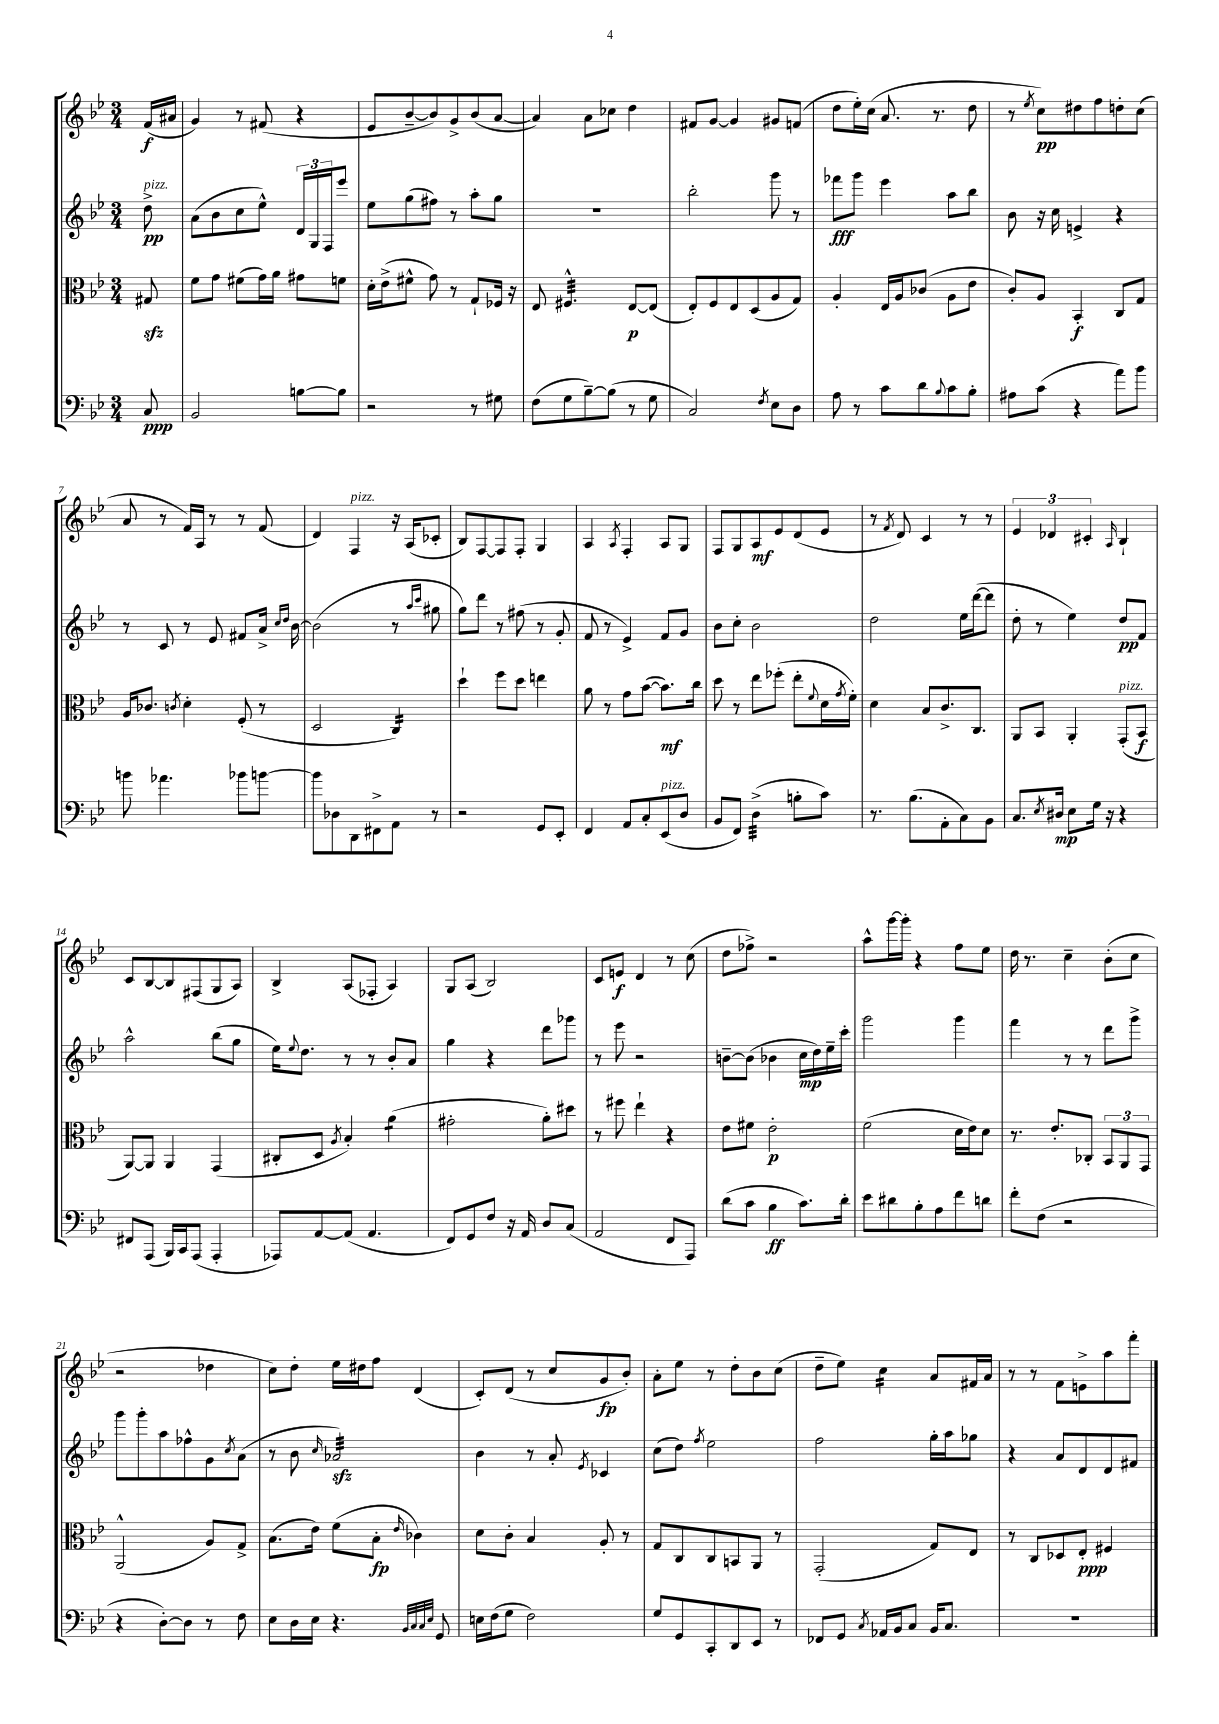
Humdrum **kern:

**kern	**kern	**kern	**kern
*staff4	*staff3	*staff2	*staff1
*clefF4	*clefC3	*clefG2	*clefG2
*k[b-e-]	*k[b-e-]	*k[b-e-]	*k[b-e-]
*M3/4	*M3/4	*M3/4	*M3/4
8C	8G#	8dd^	(16f
.	.	.	16a#
=	=	=	=
2BB-	8f	(8a	4g)
.	8g	8b-	.
.	(8f#	8cc	8r
.	16g)	8ee-^^)	(8f#
.	16a	.	.
[8B	8g#	24d	4r
.	.	24G	.
.	.	24F	.
8B]	8f	8eee-	.
=	=	=	=
2r	16d'	8ee-	8e-
.	(16e-^	.	.
.	8f#^^	(8gg	[8b-~
.	8g)	8ff#)	8b-])
.	8r	8r	8g^
8r	8G`	8aa'	(8b-
8G#	16F-	8gg	[8a
.	16r	.	.
=	=	=	=
(8F	8E-	2.r	4a])
8G	4.F#^^	.	.
[8B-~)	.	.	8a
(8B-]	.	.	8cc-
8r	[8E-	.	4dd
8G	(8E-]	.	.
=	=	=	=
2C)	8E-')	2bb-'	8f#
.	8F	.	[8g
.	8E-	.	4g]
.	(8D	.	.
8qF	.	.	.
8E-	8A	8ggg	8g#
8D	8G)	8r	(8f
=	=	=	=
8A	4A'	8fff-	8dd
8r	.	8ggg	16ee-')
.	.	.	(16cc
8c	16E-	4eee-	8.a
.	16A	.	.
8d	(8c-	.	.
.	.	.	8.r
8qqB-	.	.	.
8c	8A	8aa	.
8B-'	8e-	8bb-	8dd
=	=	=	=
8A#	8c')	8b-	8r
.	.	.	8qee-
(8c	8A	16r	8cc)
.	.	16cc	.
4r	4BB-'	4e^	8dd#
.	.	.	8ff
8a)	8C	4r	8dd'
8b-	8G	.	(8cc
=	=	=	=
8b	16A	8r	8a
.	8.c-	.	.
4.a-	.	8c	8r
.	8qc	.	.
.	4d'	8r	16f)
.	.	.	16A
.	.	8e-	8r
8b-	(8F'	8f#	8r
[8b	8r	16a^	(8f
.	.	16qqcc	.
.	.	16qqdd	.
.	.	[16b-	.
=	=	=	=
8b]	2D	(2b-]	4d)
8D-	.	.	.
8DD	.	.	4F
8FF#^	.	.	.
8AA	4C)	8r	16r
.	.	.	(16A
.	.	16qqaa	.
.	.	16qqccc	.
8r	.	8gg#	8c-'
=	=	=	=
2r	4dd`	8gg)	8B-)
.	.	8ddd	[8F
.	8ff	8r	8F]
.	8dd	(8ff#	8F'
8GG	4ee	8r	4G
8EE-'	.	8g'	.
=	=	=	=
4FF	8a	8f	4A
.	8r	8r	.
.	.	.	8qA
8AA	8g	4e-^)	4F'
8C'	([8b-	.	.
(8EE-	8.b-])	8f	8A
8D	.	8g	8G
.	16cc	.	.
=	=	=	=
8BB-	8dd	8b-	8F
8FF)	8r	8cc'	8G
(4D^	8ee-	2b-	8A
.	(8ff-'	.	8e-
8B'	8ee-'	.	(8d
.	8qqf	.	.
8c)	16d	.	8e-
.	8qg	.	.
.	16f')	.	.
=	=	=	=
8.r	4d	2dd	8r
.	.	.	8qf
.	.	.	8d)
(8.B-	.	.	.
.	8B-	.	4c
8AA'	8.c^	.	.
8C)	.	16ee-	8r
.	8.C	([16ddd	.
8BB-	.	8ddd]	8r
=	=	=	=
8.C	8AA	8dd'	6e-
.	8BB-	8r	.
.	.	.	6d-
8qE-	.	.	.
16D#	.	.	.
8E-	4AA'	4ee-)	.
.	.	.	6c#'
16G	.	.	.
16r	.	.	.
.	.	.	16qqA
4r	(8GG'	8dd	4B-`
.	8BB-	8f	.
=	=	=	=
8FF#	[8AA)	2aa^^	8c
(8AAA	8AA]	.	[8B-
16BBB-)	4AA	.	8B-]
16CC	.	.	.
(8AAA	.	.	(8F#
4AAA'	(4GG	(8bb-	8G
.	.	8gg	8A)
=	=	=	=
8AAA-)	8C#'	16ee-)	4B-^
.	.	8qqee-	.
.	.	8.dd	.
[8AA	8D	.	.
.	8qA	.	.
(8AA]	4B-')	8r	(8A
4.AA	.	8r	8F-'
.	(4a	8b-'	4A)
.	.	8a	.
=	=	=	=
8FF)	2g#'	4gg	8G
8GG	.	.	(8A
8F	.	4r	2B-)
16r	.	.	.
16AA	.	.	.
8D	8a')	8ddd	.
(8C	8dd#	8ggg-	.
=	=	=	=
2AA	8r	8r	8c
.	8ff#	8eee-	8e
.	4ee-`	2r	4d
8FF	4r	.	8r
8AAA)	.	.	(8cc
=	=	=	=
(8d	8e-	[8b~	8dd
8c	8f#	(8b]	8ff-^)
4B-	2e-'	4b-	2r
8.c)	.	16cc	.
.	.	16dd)	.
.	.	16ee-~	.
16d'	.	16ccc'	.
=	=	=	=
8e-	(2f	2ggg	8aa^^
8d#	.	.	[16ggg
.	.	.	16ggg']
8B-'	.	.	4r
8A	.	.	.
8f	16d	4ggg	8ff
.	16e-)	.	.
8d	8d	.	8ee-
=	=	=	=
8f'	8.r	4fff	16dd
.	.	.	8.r
(8F	.	.	.
.	8.e-'	.	.
2r	.	8r	4cc~
.	8C-'	8r	.
.	12BB-	8ddd	(8b-'
.	12AA	.	.
.	.	8ggg^	8cc
.	12GG	.	.
=	=	=	=
4r	(2AA^^	8ggg	2r
.	.	8ggg'	.
[8D')	.	8aa	.
8D]	.	8ff-^^	.
8r	8A)	8g	4dd-
.	.	8qcc	.
8F	8G^	(8a	.
=	=	=	=
8E-	(8.B-	8r	8cc)
16D	.	8b-	8dd'
16E-	16e-)	.	.
.	.	16qqcc	.
4.r	(8f	2a-)	16ee-
.	.	.	16dd#
.	8B-'	.	8ff
.	16qqe-	.	.
.	4c-)	.	(4d
32qqBB-	.	.	.
32qqC	.	.	.
32qqC	.	.	.
32qqE-	.	.	.
8GG	.	.	.
=	=	=	=
16E	8d	4b-	8c')
(16F	.	.	.
8G	8c'	.	(8d
2F)	4B-	8r	8r
.	.	8a'	8cc
.	.	8qe-	.
.	8A'	4c-	8g
.	8r	.	8b-')
=	=	=	=
8G	8G	(8cc	8a'
8GG	8C	8dd)	8ee-
.	.	8qff	.
8CC'	8C	2ee-	8r
8DD	8BB	.	8dd'
8EE-	8AA	.	8b-
8r	8r	.	(8cc
=	=	=	=
8FF-	(2GG'	2ff	8dd~
8GG	.	.	8ee-)
8qC	.	.	.
16AA-	.	.	4cc
16BB-	.	.	.
8C	.	.	.
16BB-	8G)	16gg'	8a
8.C	.	16aa	.
.	8E-	8gg-	16f#
.	.	.	16a
=	=	=	=
2.r	8r	4r	8r
.	8C	.	8r
.	8D-	8a	8f
.	8E-'	8d	8e^
.	4F#	8d	8aa
.	.	8f#	8fff'
==	==	==	==
*-	*-	*-	*-
